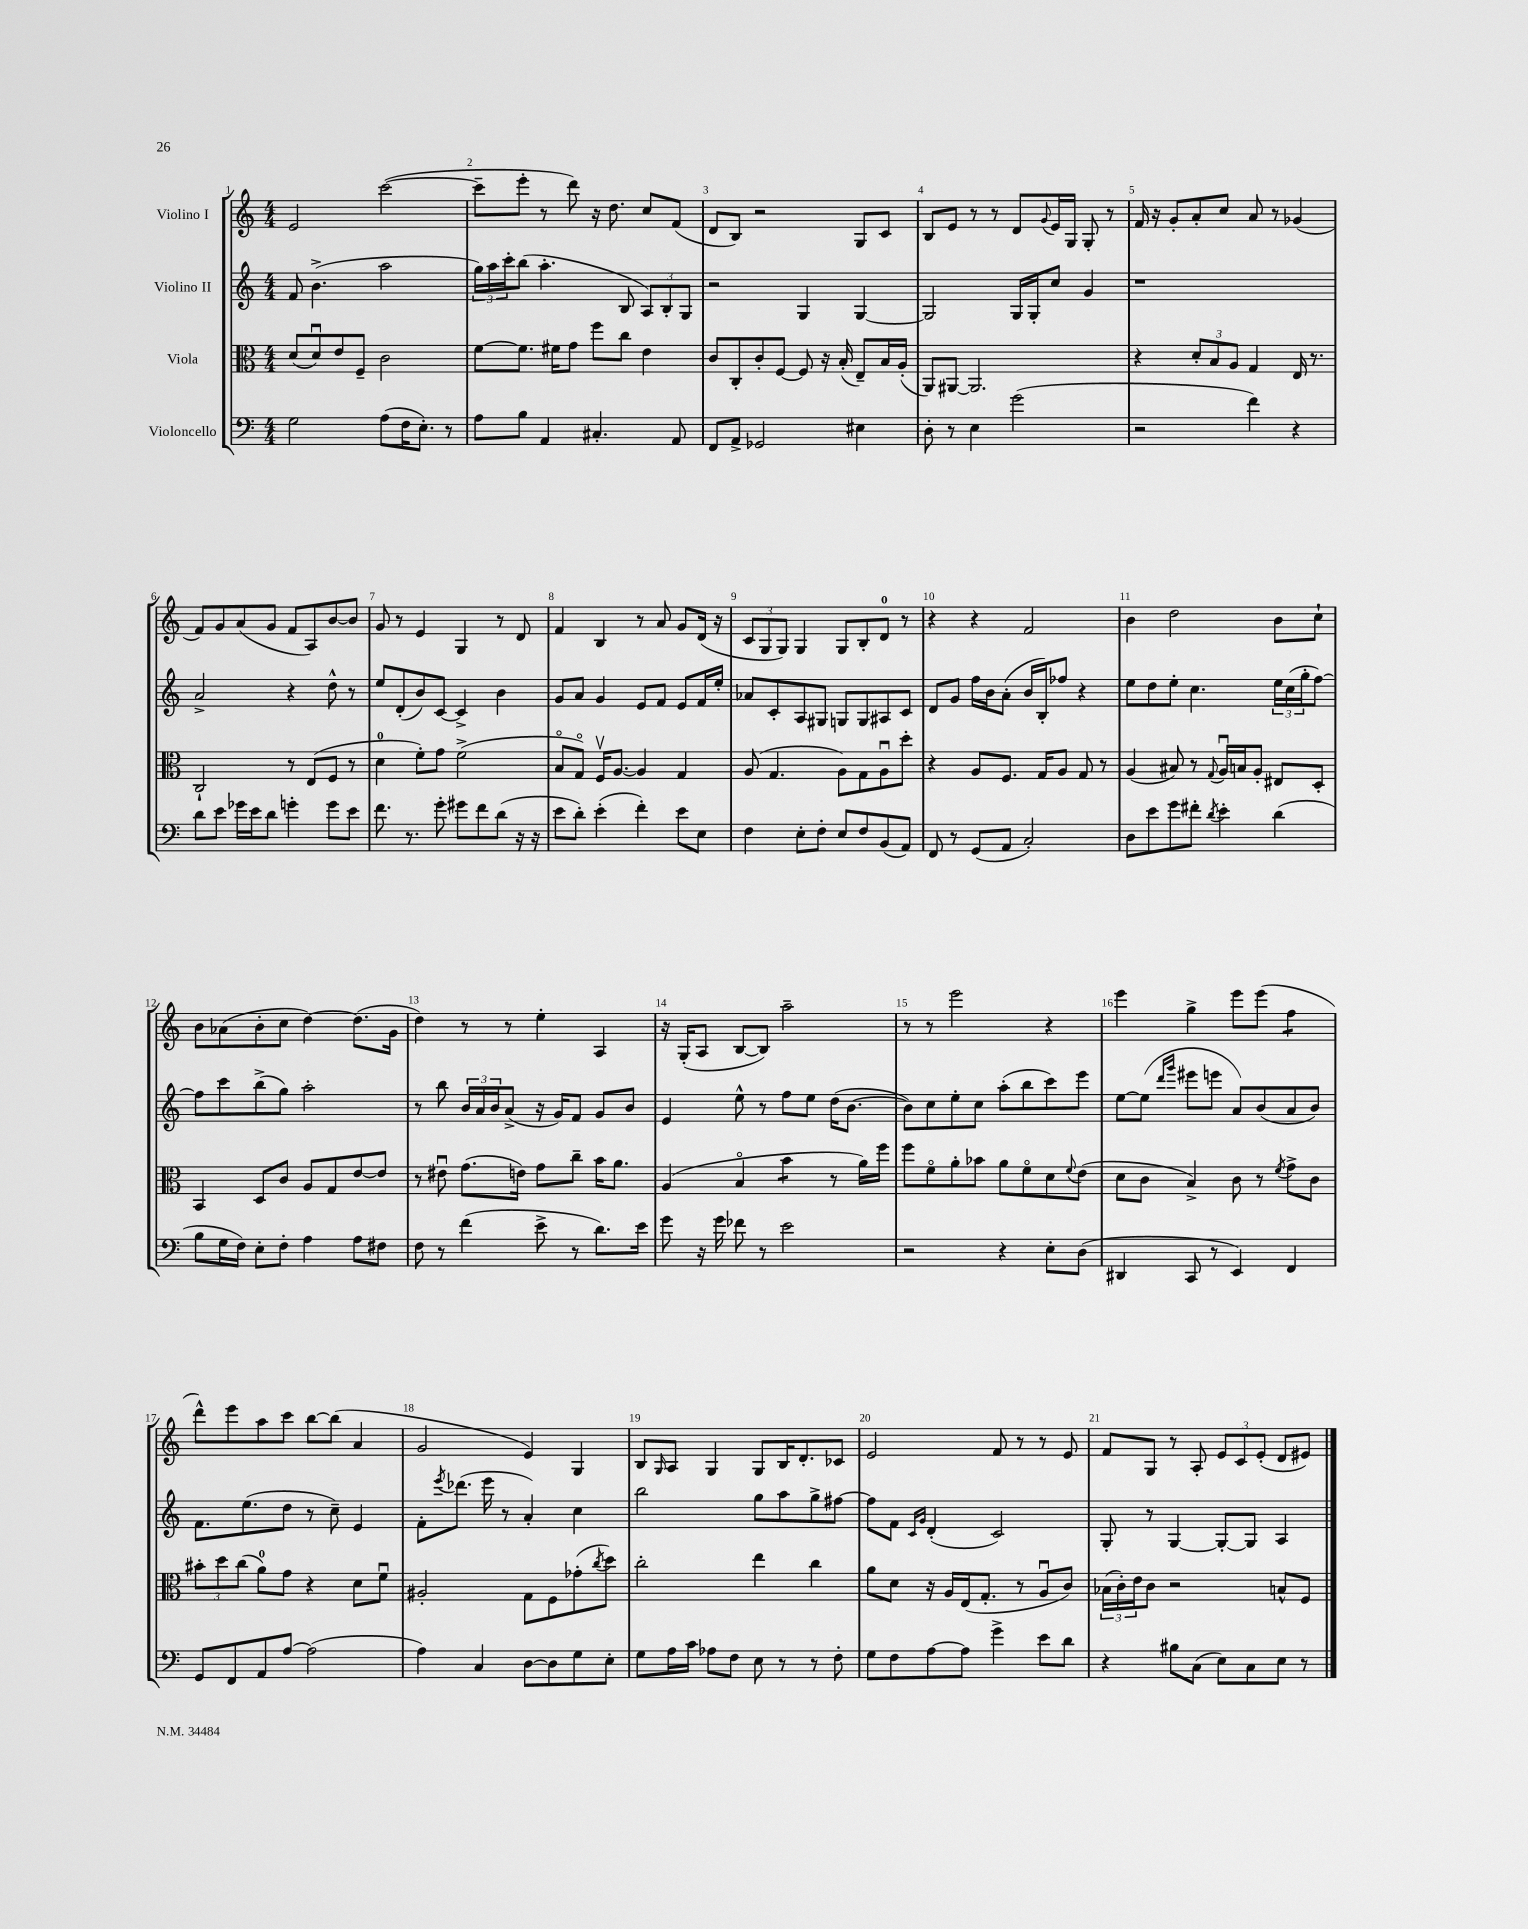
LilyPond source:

<<
\new StaffGroup <<
\new Staff = "s0" \with { instrumentName = "Violino I" } {
    \clef treble \key c \major \numericTimeSignature \time 4/4
    e'2 c'''2~( |
    c'''8-- e'''8-. r8 d'''8) r16 d''8. c''8 f'8( |
    d'8 b8) r2 g8 c'8 |
    b8 e'8 r8 r8 d'8 \appoggiatura { g'8 } e'16 g16 g8-. r8 |
    f'16 r16 g'8-. a'8-. c''8 a'8 r8 ges'4( |
    f'8) g'8 a'8( g'8 f'8 a8) b'8~ b'8 |
    g'8 r8 e'4 g4 r8 d'8 |
    f'4 b4 r8 a'8 g'8 d'16( r16 |
    \tuplet 3/2 { c'8 g8 g8) } g4 g8 b8-. d'8-0 r8 |
    r4 r4 f'2 |
    b'4 d''2 b'8 c''8-! |
    b'8 aes'8( b'8-. c''8 d''4~) d''8.( g'16 |
    d''4) r8 r8 e''4-. a4 |
    r16 g16-.( a8 b8~ b8) a''2-- |
    r8 r8 e'''2 r4 |
    e'''4 g''4-> e'''8 e'''8( f''4:8 |
    d'''8-^) e'''8 a''8 c'''8 b''8~ b''8( a'4 |
    g'2 e'4) g4 |
    b8 \grace { g16 } a8 g4 g8 b16 d'8.-. ces'8 |
    e'2 f'8 r8 r8 e'8 |
    f'8 g8 r8 a8-. \tuplet 3/2 { e'8 c'8 e'8-.( } d'8 eis'8) \bar "|." |
}
\new Staff = "s1" \with { instrumentName = "Violino II" } {
    \clef treble \key c \major \numericTimeSignature \time 4/4
    f'8 b'4.->( a''2 |
    \tuplet 3/2 { g''16) a''16 c'''16-. } b''8( a''4.-. b8 \tuplet 3/2 { a8) b8-. g8 } |
    r2 g4 g4~ |
    g2 g16 g16-. c''8 g'4 |
    r1 |
    a'2-> r4 d''8-^ r8 |
    e''8 d'8-.( b'8) c'8~ c'4-> b'4 |
    g'8 a'8 g'4 e'8 f'8 e'8 f'16 e''16-. |
    aes'8 c'8-. a8 gis8 g8 g8 ais8 c'8 |
    d'8 g'8 f''16 b'16 a'8-.( b'16 b16-.) fes''8 r4 |
    e''8 d''8 e''8-. c''4. \tuplet 3/2 { e''16 c''16( g''16-. } f''8~) |
    f''8 c'''8 b''8->( g''8) a''2-. |
    r8 b''8 \tuplet 3/2 { b'16 a'16 b'16 } a'8->( r16 g'16) f'8 g'8 b'8 |
    e'4 e''8-^ r8 f''8 e''8 d''16( b'8.~ |
    b'8) c''8 e''8-. c''8 a''8-.( b''8 c'''8) e'''8 |
    e''8~ e''8( \grace { d'''16 g'''16 } eis'''8 e'''8 a'8) b'8( a'8 b'8) |
    f'8. e''8.( d''8 r8 c''8--) e'4 |
    f'8-. \acciaccatura { e'''8 } des'''8.( e'''16 r8 a'4-.) c''4 |
    b''2 g''8 a''8 g''8-> fis''8~ |
    fis''8 f'8 \grace { c'16 g'16 } d'4-.( c'2) |
    g8-. r8 g4~ g8~-. g8 a4 \bar "|." |
}
\new Staff = "s2" \with { instrumentName = "Viola" } {
    \clef alto \key c \major \numericTimeSignature \time 4/4
    d'8( d'8\downbow) e'8 f8-- c'2 |
    f'8~ f'8. fis'16 g'8 f''8 c''8 e'4 |
    c'8 c8-. c'8-. f8~ f8 r16 b16-.( e8--) b16 a16-.( |
    a,8) ais,8~ ais,2. |
    r4 \tuplet 3/2 { d'8-. b8 a8 } g4 e16 r8. |
    c2-! r8 e8( f8 r8 |
    d'4-0 f'8-.) g'8 f'2->( |
    b8\flageolet g8\flageolet) f16\upbow a8.~ a4 g4 |
    a8( g4. a8) g8 a8\downbow d''8-. |
    r4 a8 f8. g16 a8 g8 r8 |
    a4( bis8) r8 \appoggiatura { g8 } a16\downbow b16 a8-. eis8 d8-. |
    b,4 d8 c'8 a8 g8 e'8~ e'8 |
    r8 eis'8\downbow g'8.( e'16) g'8 c''8-- b'16 a'8. |
    a4( b4\flageolet b'4:8 r8 a'16) f''16 |
    f''8 f'8\flageolet a'8-. bes'8 a'8 f'8\flageolet d'8 \appoggiatura { f'8 } e'8( |
    d'8 c'8 b4->) c'8 r8 \acciaccatura { f'8 } g'8-> c'8 |
    \tuplet 3/2 { bis'8-. d''8 c''8( } a'8-0) g'8 r4 d'8 f'8\downbow |
    ais2-. g8 f8 ges'8-.( \acciaccatura { c''8 } d''8) |
    c''2-. e''4 c''4 |
    a'8 d'8 r16 a16 e16( g8.-. r8 a8\downbow c'8) |
    \tuplet 3/2 { bes16( c'16-.) e'16 } c'8 r2 b8-^ f8 \bar "|." |
}
\new Staff = "s3" \with { instrumentName = "Violoncello" } {
    \clef bass \key c \major \numericTimeSignature \time 4/4
    g2 a8( f16 e8.-.) r8 |
    a8 b8 a,4 cis4.-. a,8 |
    f,8 a,8-> ges,2 eis4 |
    d8-. r8 e4 g'2( |
    r2 f'4) r4 |
    d'8 e'8 ges'16 e'16 d'8 g'4-. g'8 e'8 |
    f'8. r8. g'8-. gis'8 f'8 d'8( r16 r16 |
    e'8 d'8-.) e'4-.( f'4-.) e'8 e8 |
    f4 e8-. f8-. e8 f8 b,8( a,8) |
    f,8 r8 g,8( a,8 c2-.) |
    d8 e'8 g'8 fis'8-. \acciaccatura { d'8 } e'4-. d'4( |
    b8 g16 f16) e8-. f8-. a4 a8 fis8 |
    f8 r8 f'4( e'8-> r8 d'8.) e'16 |
    g'8 r16 g'16 fes'8 r8 e'2 |
    r2 r4 e8-. d8( |
    dis,4 c,8 r8 e,4) f,4 |
    g,8 f,8 a,8 a8~ a2( |
    a4) c4 d8~ d8 g8 e8-. |
    g8 a16 c'16 aes8 f8 e8 r8 r8 f8-. |
    g8 f8 a8~ a8 g'4-> e'8 d'8 |
    r4 bis8 c8( e8) c8 e8 r8 \bar "|." |
}
>>
>>
\layout { \context { \Score \override BarNumber.break-visibility = ##(#f #t #t) barNumberVisibility = #all-bar-numbers-visible } }
